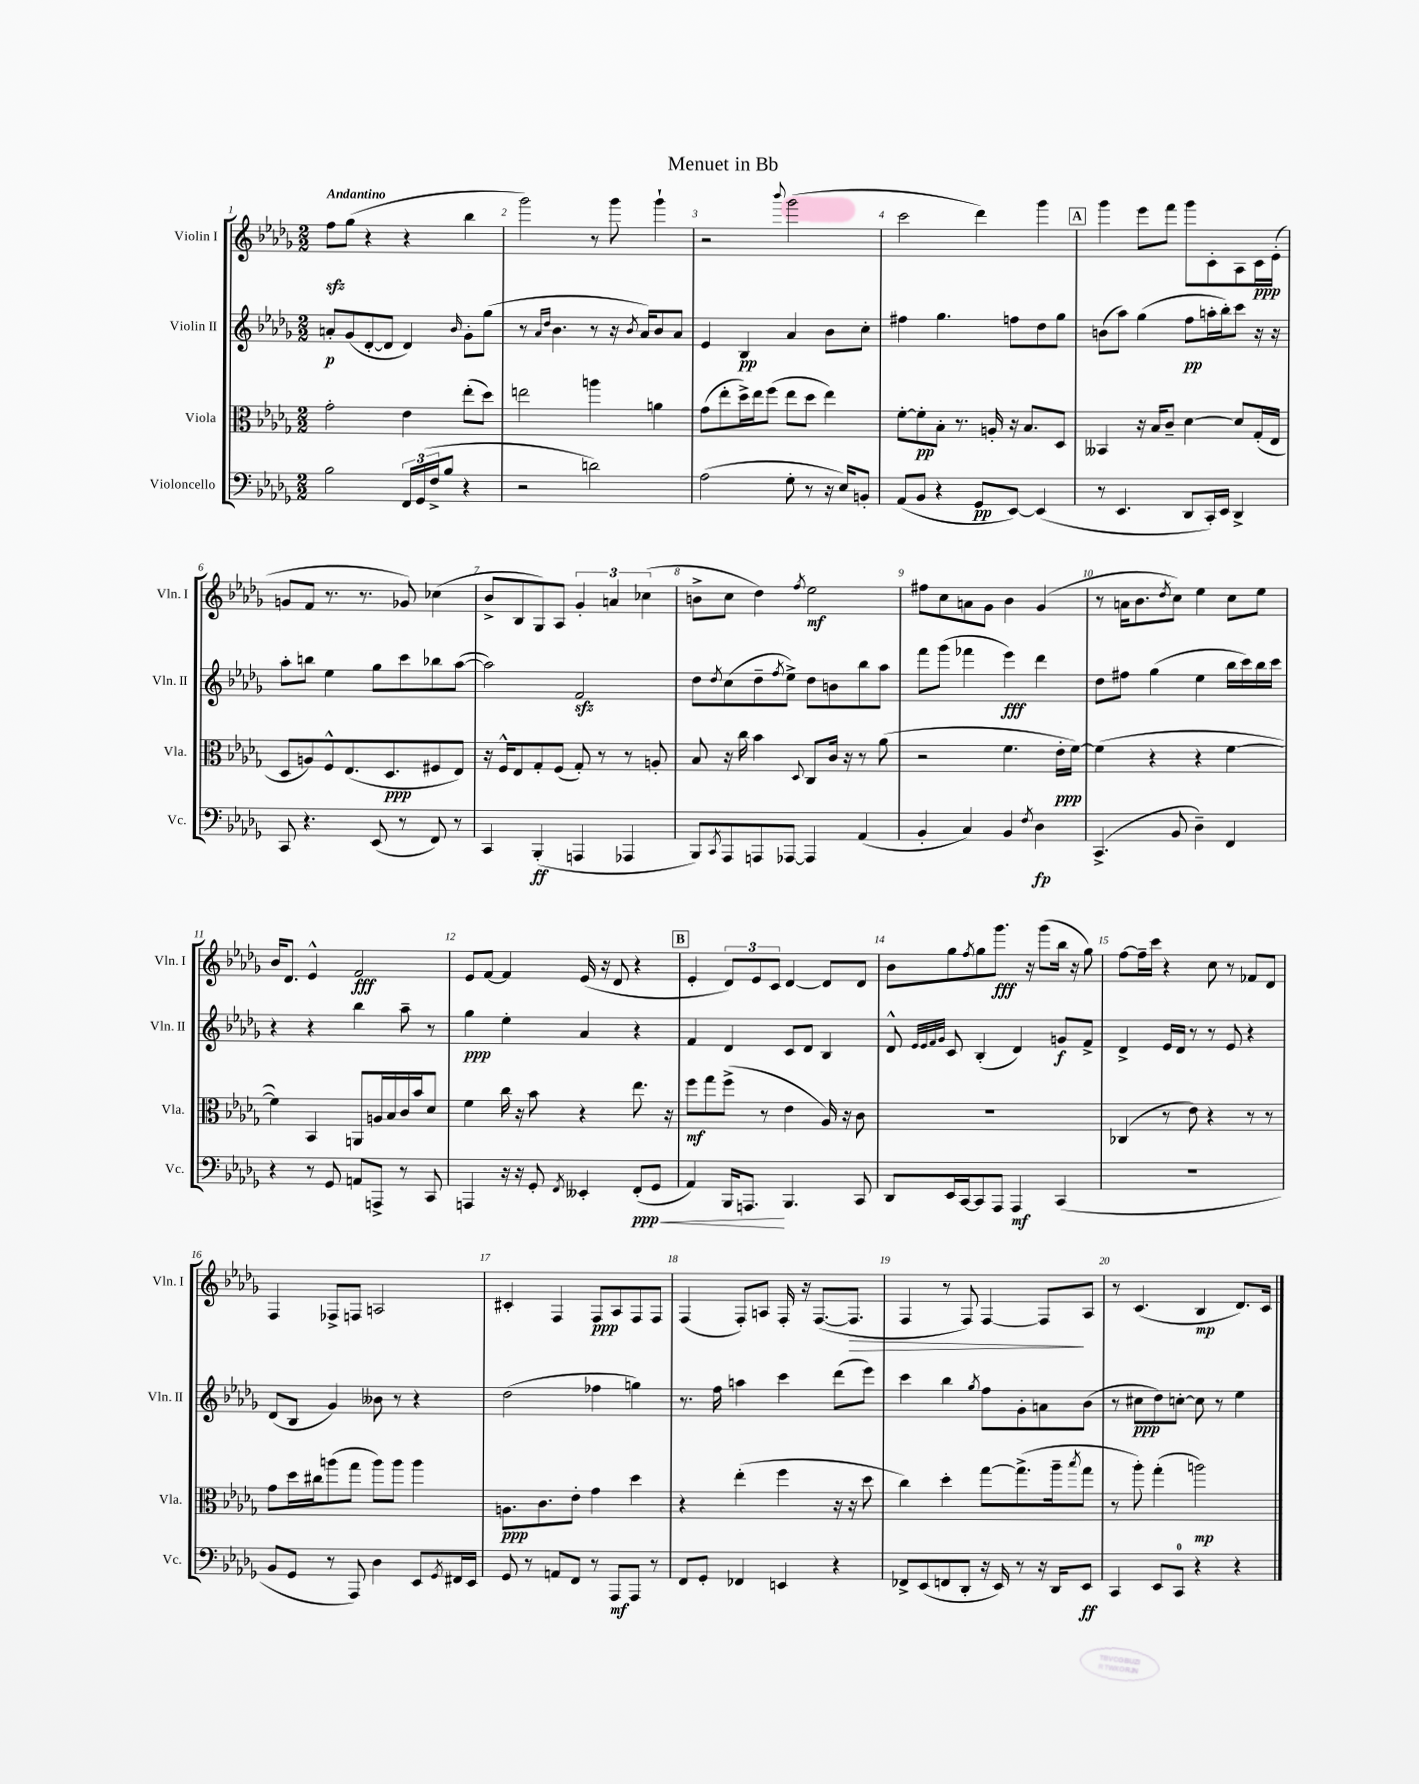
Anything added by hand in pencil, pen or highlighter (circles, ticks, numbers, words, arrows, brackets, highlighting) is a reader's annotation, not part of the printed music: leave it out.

**kern	**kern	**kern	**kern
*staff4	*staff3	*staff2	*staff1
*clefF4	*clefC3	*clefG2	*clefG2
*k[b-e-a-d-g-]	*k[b-e-a-d-g-]	*k[b-e-a-d-g-]	*k[b-e-a-d-g-]
*M2/2	*M2/2	*M2/2	*M2/2
2B-\	2g-'\	8a'/L	8ff\L
.	.	(8g-/	(8gg-\J
.	.	[8d-'/	4r
.	.	8d-/]J	.
24FF/LL	4e-\	4d-/)	4r
(24GG-/	.	.	.
24F^/J	.	.	.
8B-/J	.	.	.
.	.	16qqb-/	.
4r	(8ee-'\L	8g-'\L	4bb-\
.	8dd-\J)	(8gg-\J	.
=	=	=	=
2r	2ee\	8r	2ggg-\)
.	.	16qqa-/LL	.
.	.	16qqdd-/JJ	.
.	.	4.b-\	.
2d\)	4aa\	8r	8r
.	.	16r	8ggg-\
.	.	8qb-/	.
.	.	16a-/LK)	.
.	4a\	8b-/	4ggg-`\
.	.	8a-/J	.
=	=	=	=
(2A-\	(8g-\L	4e-/	2r
.	8ee-'\	.	.
.	16dd-^\L)	4B-/	.
.	16ee-\J	.	.
.	(8ff\J	.	.
.	.	.	8qqbbb-/
8G-'\	8ee-\L	4a-/	(2ggg-\
8r	8dd-\J	.	.
16r	4ee-\)	8b-\L	.
16E-/LK)	.	.	.
8BB'/J	.	8cc'\J	.
=	=	=	=
(8AA-/L	[8f'\L	4ff#\	2ccc\
8BB-/J	8f'\]	.	.
4r	8B-'\J	4.gg-\	.
.	8.r	.	.
8GG-/L	.	.	4ddd-\)
.	16A'/	.	.
[8EE-/J)	16r	8ff\L	.
.	8.B-/L	.	.
(4EE-/]	.	8dd-\	4ggg-\
.	8D-/J	8gg-\J	.
=	=	=	=
8r	4BB--/	(8b\L	4ggg-\
4.EE-/	.	8aa-\J)	.
.	16r	(4gg-\	8eee-\L
.	16B-/LK	.	.
.	8c~/J	.	8fff\J
8DD-/L	[4d-\	8ff\L	8ggg-\L
16CC'/L)	.	16aa'\L	8c'\
16EE-/JJ	.	16bb-'\J)	.
4DD-^/	8d-/]L	8ccc\J	8A-\
.	(16G-'/L	16r	16c\L
.	16E-/JJ	16r	(16e-'\JJ
=	=	=	=
8CC/	8D-/L	8aa-'\L	8g/L
4.r	8A/)	8bb\J	8f/J
.	8F^^/	4ee-\	8.r
.	(8.E-/	.	.
.	.	.	8.r
(8EE-/	.	8gg-\L	.
.	8.D-/	.	.
8r	.	8ccc\	8g-/)
8FF/)	8F#/	8bb-\	(4cc-\
8r	8E-/J)	([8aa-\J	.
=	=	=	=
4CC/	16r	2aa-\])	8b-^/L
.	16F^^/LK	.	.
.	8E-/	.	8B-/
(4BBB-'/	8G-'/	.	8G-/)
.	(8F/J	.	8A-/J
4AAA/	8G-'/)	2f/	6g-'/
.	8r	.	.
.	.	.	6a/
4AAA-/	8r	.	.
.	.	.	(6cc-\
.	8A'/	.	.
=	=	=	=
8BBB-/L)	8B-/	8dd-\L	8b^\L
8qCC/	.	8qdd-/	.
8AAA-/	16r	(8cc\	8cc\J
.	16cc\	.	.
8AAA/	4b-\	8dd-~\	4dd-\)
.	.	8qff/	.
[8AAA-/J	.	8ee-^\J)	.
.	8qqD-/	.	8qff/
4AAA-/]	8C/L	8dd-\L	2ee-\
.	16c/Jk	8b\	.
.	16r	.	.
(4AA-/	8r	8bb-\	.
.	(8a-\	8aa-\J	.
=	=	=	=
4BB-'/	2r	8fff\L	8ff#\L
.	.	(8ggg-\J	8cc\
4C/)	.	4fff-\	8a\
.	.	.	8g-\J
4BB-/	4.f\	4eee-\)	4b-\
8qF/	.	.	.
4D-\	.	4ddd-\	(4g-/
.	16e-'\LL	.	.
.	[16f\JJ)	.	.
=	=	=	=
(4.CC^/	(4f\]	8dd-\L	8r
.	.	8ff#\J	16a\LK
.	.	.	8.b-\
.	4r	(4gg-\	.
.	.	.	8qdd-/
8BB-/	.	.	8cc\J)
4D-~\)	4r	4ee-\	4ee-\
4FF/	[4f\	16bb-\LL	8cc\L
.	.	16ccc\)	.
.	.	16bb-\	8ee-\J
.	.	16ccc\JJ	.
=	=	=	=
4r	4f\])	4r	16b-/LK
.	.	.	8.d-/J
8r	4BB-/	4r	4e-^^/
8GG-/	.	.	.
8AA/L	8AA/L	4bb-\	2f/
8AAA^/J	16A/L	.	.
.	16B-/	.	.
8r	16c/	8aa-~\	.
.	16b-/J	.	.
8CC/	8d-/J	8r	.
=	=	=	=
4AAA/	4f\	4gg-\	8e-/L
.	.	.	[8f/J
16r	16cc\	4ee-'\	4f/]
16r	16r	.	.
8GG-'/	8b-\	.	.
8qFF/	.	.	.
4EE--'/	4r	4a-/	(16e-/
.	.	.	16r
.	.	.	8d-/
(8FF'/L	8.ee-\	4r	4r
8GG-/J	.	.	.
.	16r	.	.
=	=	=	=
4AA-/)	8ff\L	4f/	4e-'/
.	8gg-\	.	.
16BBB-/LK	(8ff^\J	4d-/	12d-/L)
8.AAA/J	.	.	.
.	.	.	12e-/
.	8r	.	.
.	.	.	12c/J
4.BBB-/	4e-\	8c/L	[4d-/
.	.	8d-/J	.
.	16A-/)	4B-/	8d-/]L
.	16r	.	.
8CC/	8c\	.	8d-/J
=	=	=	=
8DD-/L	1r	8d-^^/	8b-\L
.	.	32qqe-/LLL	.
.	.	32qqe-/	.
.	.	32qqf/	.
.	.	32qqg-/JJJ	.
16EE-/L	.	8c/	8gg-\
[16CC/J	.	.	.
.	.	.	8qff/
8CC/]	.	(4B-'/	8gg-\
8AAA-/J	.	.	8.ggg-\J
4AAA-/	.	4d-/)	.
.	.	.	16r
.	.	.	(8ggg-\L
(4CC/	.	8g/L	16bb-\Jk
.	.	.	16r
.	.	8f^/J	8gg-\)
=	=	=	=
1r	(4C-/	4d-^/	[8ff\L
.	.	.	16ff~\]L
.	.	.	16ccc\JJ
.	8r	16e-/LL	4r
.	.	16d-/JJ	.
.	8e-\)	8r	.
.	4r	8r	8cc\
.	.	8e-/	8r
.	8r	4r	8f-/L
.	8r	.	8d-/J
=	=	=	=
8BB-/L	8g-\L	(8d-/L	4F/
8GG-/J	16dd-\L	8B-/J	.
.	16cc#\J	.	.
8r	(8aa\	4g-/)	8F-^/L
8AAA-/)	8gg-\J	.	8F/J
4D-\	8aa\L)	8b--\	2A/
.	8aa\J	8r	.
8EE-/L	4aa\	4r	.
8qGG-/	.	.	.
16FF#/L	.	.	.
16EE-/JJ	.	.	.
=	=	=	=
8GG-/	8.A\L	(2dd-\	4c#'/
8r	.	.	.
.	8.c\	.	.
8AA/L	.	.	4F/
8FF/J	8e-'\J	.	.
8r	4g-\	4ff-\	8F/L
8AAA-/L	.	.	8A-/
8AAA-/J	4dd-\	4gg\)	8F/
8r	.	.	8F/J
=	=	=	=
8FF/L	4r	8.r	(4F/
8GG-'/J	.	.	.
.	.	16ff\	.
4FF-/	(4ee-'\	4aa\	8F'/L)
.	.	.	8A/J
4EE/	4ff\	4ccc\	16F'/
.	.	.	16r
.	.	.	([8.F/L
4r	16r	(8ddd-\L	.
.	16r	.	8.F/]J
.	8dd-\	8eee-\J)	.
=	=	=	=
8FF-^/L	4cc\)	4ccc\	4F/
(8EE-/	.	.	.
8FF/	4dd-'\	4bb-\	8r
8DD-'/J	.	.	8F/)
.	.	8qgg-/	.
16r	[8gg-\L	8ff\L	[4F/
16EE-/)	.	.	.
8r	(8.gg-^\]	8g-'\	.
16r	.	8a\	8F/]L
16DD-/LK	16aa-~\k	.	.
.	8qbb-/	.	.
8EE-/J	8gg-\J	(8b-\J	8A-/J
=	=	=	=
4CC/	8r	8r	8r
.	8aa-'\)	8cc#\L	(4.c/
8EE-/L	(4gg-'\	8dd-\)	.
8CC/J	.	[8cc'\J	.
4r	2aa\)	8cc\]	4B-/
.	.	8r	.
4r	.	4ee-\	8.d-/L)
.	.	.	16c/Jk
==	==	==	==
*-	*-	*-	*-
